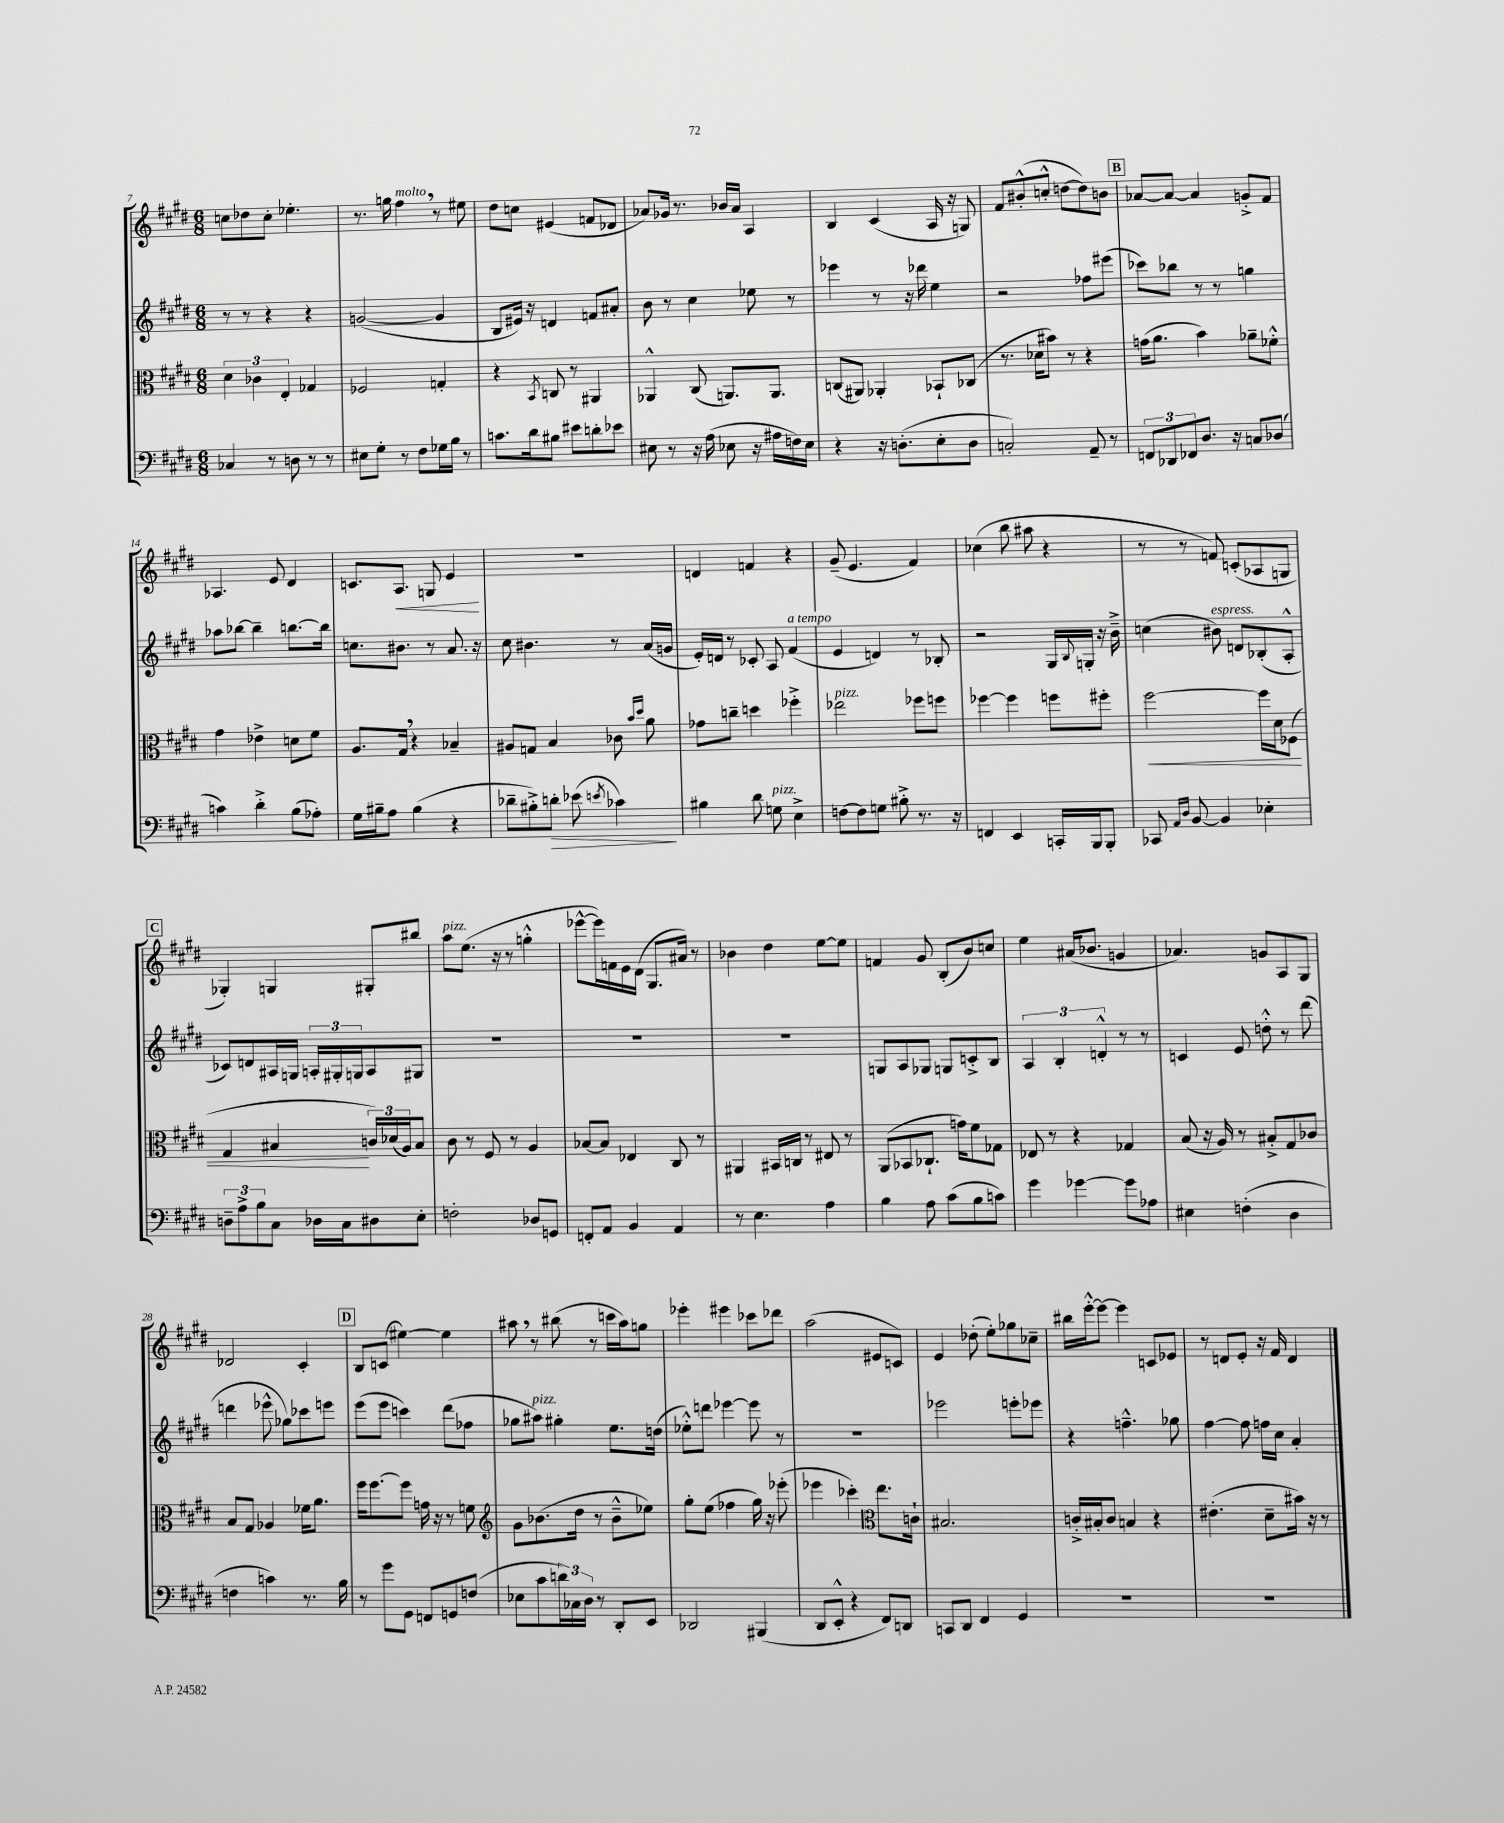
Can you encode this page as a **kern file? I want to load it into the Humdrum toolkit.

**kern	**kern	**kern	**kern
*staff4	*staff3	*staff2	*staff1
*clefF4	*clefC3	*clefG2	*clefG2
*k[f#c#g#d#]	*k[f#c#g#d#]	*k[f#c#g#d#]	*k[f#c#g#d#]
*M6/8	*M6/8	*M6/8	*M6/8
4C-/	6d#\	8r	8cc\L
.	.	8r	8dd-\
.	6c-\	.	.
8r	.	4r	8cc'\J
.	6E'/	.	.
8D\	.	.	4.ee-'\
8r	4G-/	4r	.
8r	.	.	.
=	=	=	=
8E#\L	2F-/	([2g/	8.r
8G#'\J	.	.	.
.	.	.	16gg\
8r	.	.	4ff#\
8F#\L	.	.	.
16G-\L	4G'/	4g/]	8r
16B\JJ	.	.	.
8r	.	.	8ee#\
=	=	=	=
8.c\L	4r	8B/L	8dd#\L
.	.	16e#/Jk)	8cc\J
16d#\k	.	16r	.
.	8qBB/	.	.
8B#\J	8C/	4d/	(4e#/
8e#\L	8r	.	.
8d'\	4AA#/	8f/L	8f/L
8e-\J	.	8a#'/J	8d-/J
=	=	=	=
8E#\	4AA-^^/	8b\	8a-/L)
8r	.	8r	16g-/Jk
.	.	.	8.r
16r	(8C#/	4cc#\	.
(16A\	.	.	.
8E-\	8.AA/L)	.	16b-/LL
.	.	.	16a-/JJ
16r	.	8ee-\	4A/
16A#\LL	8.AA/J	.	.
16F\)	.	8r	.
16E-\JJ	.	.	.
=	=	=	=
4r	(8C/L	4eee-\	4B/
.	8AA#/J)	.	.
16r	4AA-'/	8r	(4c#/
(8.D'\L	.	.	.
.	.	16r	.
.	.	16ddd-\	.
8E'\	8BB-`/L	4ee\	16A/
.	.	.	16r
8D\J	(8C-/J	.	8G/)
=	=	=	=
2C'/)	8.r	2r	8f#/L
.	.	.	(8b#'^^/
.	16d-\LK	.	.
.	8b#\J)	.	8cc'^^/J
.	8r	.	[8dd\L
8AA~/	4r	8ff-\L	8dd\])
8r	.	(8eee#\J	8b\J
=	=	=	=
12FF/L	(16g\LK	8ccc-\L)	[8a-/L
.	8.a\J	.	.
12DD-/	.	.	.
.	.	8bb-\J	8a-/_J
12FF-/	.	.	.
8.D#/J	4b\)	8r	4a-/]
.	.	8r	.
16r	.	.	.
8C/L	8a-~\L	4gg\	8g'^/L
(8D-/J	8f-'^^\J	.	8f#/J
=	=	=	=
4c\)	4g#\	8aa-\L	4.A-/
.	.	[8bb-\J	.
4d#'^\	4e-^\	4bb-~\]	.
.	.	.	8e/
(8B\L	8d\L	[8.bb\L	4d#/
8A-'\J)	8f#\J	.	.
.	.	16bb\]Jk	.
=	=	=	=
16G#\LL	8.A/L	8.cc\L	8.c/L
16B#~\J	.	.	.
8A\J	.	.	.
.	16G#/Jk	8.b#\J	8.A/J
(4B#\	4r	.	.
.	.	8r	8G/
4r	4B-~/	8.a/	4e/
.	.	16r	.
=	=	=	=
8d-~\L	8A#/L	8cc#\	2.r
8B#'^\)	8G/J	4.b#\	.
8d'\J	4B/	.	.
(8e-\	.	.	.
8qe/	.	.	.
4c-\)	8c-\	8r	.
.	16qqb/LL	.	.
.	16qqdd#/JJ	.	.
.	8a\	(16a/LL	.
.	.	16g/JJ	.
=	=	=	=
4B#\	8g-\L	16e'/LL)	4d/
.	.	16d/JJ	.
.	8cc~\J	8r	.
8d#\	4dd\	8c-'/	4f/
8G\	.	8A/	.
4E^\	4ff-'^\	(4f#/	4r
=	=	=	=
[8F\L	2ee-\	4e/	(8g#~/
8F\]	.	.	4.e/
8G\J	.	4d/)	.
8B#'^\	.	.	.
8.r	8ff-\L	8r	4f#/)
.	8ff\J	8B-'/	.
16r	.	.	.
=	=	=	=
4FF/	[4ff-\	2r	(4cc-\
4EE/	4ff-\]	.	8bb\
.	.	.	8aa#\
16CC'/LL	8ff\L	16G#/LL	4r
.	.	8qqB/	.
16BBB/J	.	16G'/JJ	.
8BBB'/J	8ff#'\J	16r	.
.	.	16b~^\	.
=	=	=	=
8CC-/	[2ff#\	(4cc\	8r
16qqAA/LL	.	.	.
16qqD#/JJ	.	.	.
[8BB/	.	.	8r
4BB/]	.	8b#\)	8f/)
.	.	8d/L	(8c'/L
4E-'\	16ff#\]LL	(8B-'/	8A-/
.	16d#\J	.	.
.	(8F-\J	8A'^^/J	8G/J
=	=	=	=
12D~\L	4G#/	8c-/L)	4G-'/)
12A^\	.	.	.
.	.	8d/	.
12B\	.	.	.
8C#\J	4B#/	16A#/L	4G/
.	.	16G/JJ	.
16D-\LL	.	24A'/LL	.
.	.	24G#'/	.
16C#\J	.	.	.
.	.	24G/J	.
8D#\	24c/LL)	8A/	8G#'/L
.	(24d-/	.	.
.	24A/J)	.	.
8E'\J	8B#/J	8G#/J	8bb#/J
=	=	=	=
2F'\	8c#\	2.r	8aa\L
.	8r	.	(8.ee\J
.	8F#/	.	.
.	.	.	16r
.	8r	.	8r
8D-/L	4A/	.	4gg'^^\
8GG/J	.	.	.
=	=	=	=
8FF'/L	[8B-/L	2.r	[8eee-^^\L
8AA/J	8B-/]J	.	16eee-\]L)
.	.	.	16f\
4BB/	4E-/	.	16e\
.	.	.	(16d#\JJ
.	.	.	8.G#/L
4AA/	8C#/	.	.
.	.	.	16a#/Jk)
.	8r	.	8r
=	=	=	=
8r	4AA#/	2.r	4b-\
4.E\	.	.	.
.	16BB#/LL	.	4dd#\
.	16C/JJ	.	.
.	8r	.	.
4A\	8E#/	.	[8ee\L
.	8r	.	8ee\]J
=	=	=	=
4B\	(8AA/L	8G/L	4f/
.	8BB-/	8A/	.
8A\	8.C-`/J	8G-/J	8g#/
(8c#\L	.	8G/L	(8B'/L
.	16g\LK)	.	.
8B\	8f#\	8c'^/	8b/)
8c\J)	8G-\J	8B/J	8cc/J
=	=	=	=
4g#\	8E-/	6A/	4ee\
.	8r	.	.
.	.	6B'/	.
[4g-\	4r	.	(16a#/LK
.	.	.	8.b-/J
.	.	6d'^^/	.
8g-\]L	4G-/	8r	4g/
8A-\J	.	8r	.
=	=	=	=
4E#\	(8B/	4c/	4.a-/)
.	16r	.	.
.	16A/)	.	.
(4F'\	8r	8e/	.
.	8B#'^/L	8dd'^^\	8g/L
4D#\	8G#/	8r	8A/
.	8c-/J	(8ddd#\	8G#/J
=	=	=	=
4F\	8B/L	4ddd\	2d-/
.	8G#/J	.	.
4c\)	4A-/	8eee-^^\	.
.	.	8gg-\L)	.
8.r	16f-\LK	8ccc-\	4c#'/
.	8.a\J	.	.
.	.	8eee\J	.
16B\	.	.	.
=	=	=	=
8r	16ff#\LK	(8eee\L	8B/L
.	[8.ff#\	.	.
8g#\L	.	8eee\J	(8c/J
8GG#\J	8ff#\]J	4ccc\)	[4ee#\)
8FF/L	16g\	.	.
.	16r	.	.
8GG/	8r	(8ddd#\L	4ee#\]
(8F/J	8f\	8ff-\J	.
=	=	=	=
*	*clefG2	*	*
8E-\L	8g#\L	8gg-\L	8aa#\
8c#\	(8.b-\	8aa#\J)	8r
24d\L)	.	4gg#'\	(8bb#\
24C-\	.	.	.
.	16dd#\Jk	.	.
24D#\JJ	.	.	.
8r	8r	.	8r
8DD#'/L	8b-~^^\L	8.ee\L	16ccc\LL
.	.	.	16aa#\J)
8EE/J	8ee-\J)	.	8gg\J
.	.	(16dd\Jk	.
=	=	=	=
2DD-/	8gg#'\L	8ee-'^^\L)	4eee-'\
.	(8ee\J	8ddd\J	.
.	4ff-\	[4eee-\	4eee#\
(4BBB#/	16gg#\)	8eee-\]	8ccc-\L
.	16r	.	.
.	(8eee-'\	8r	8ddd-\J
=	=	=	=
8DD#/L	4eee-\	2.r	(2aa\
8EE'^^/J	.	.	.
4r	4ccc-'\)	.	.
*	*clefC3	*	*
8FF#/L)	8.ee\L	.	8e#/L
8DD/J	.	.	8c/J)
.	16c`\Jk	.	.
=	=	=	=
8CC/L	2.B#/	2eee-\	4e/
8DD#/J	.	.	.
4FF#/	.	.	(8dd-'\
.	.	.	8ee'\L)
4GG#/	.	8eee'\L	8gg-\
.	.	8eee-\J	8cc-~\J
=	=	=	=
2.r	16c'^/LL	4r	16bb#\LL
.	16B#'/J	.	[16eee'^^\J
.	8c/J	.	8eee\_J
.	4B/	4.ff~^^\	4eee\]
.	4r	.	8c/L
.	.	8gg-\	8e-/J
=	=	=	=
2.r	(4.e#'\	[4ff#\	8r
.	.	.	8d/L
.	.	8ff#\]	8e'/J
.	8d#~\L	16ff\LL	16r
.	.	16cc#\JJ	16f#/
.	16b#\Jk)	4a'/	4d/
.	16r	.	.
.	8r	.	.
==	==	==	==
*-	*-	*-	*-
